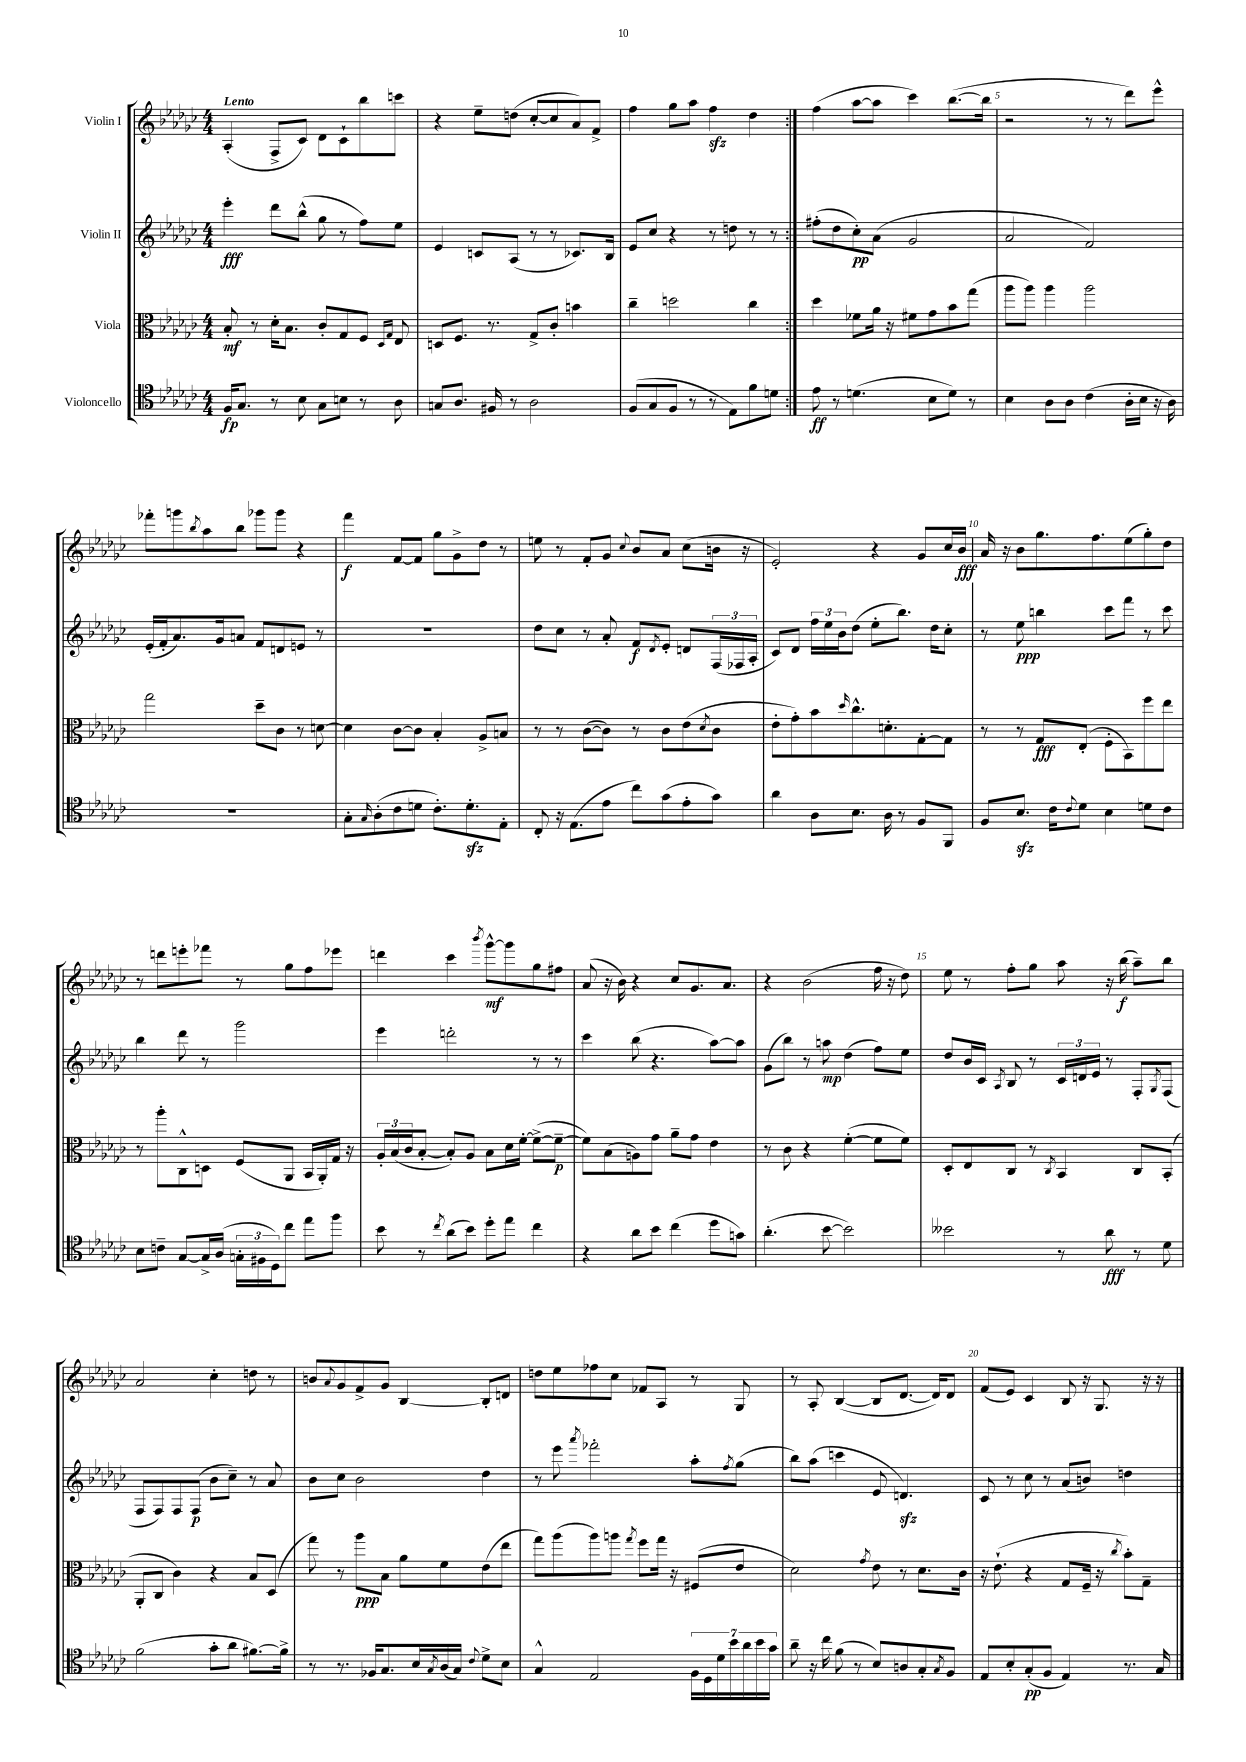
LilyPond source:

<<
\new StaffGroup <<
\new Staff = "s0" \with { instrumentName = "Violin I" } {
    \clef treble \key ges \major \numericTimeSignature \time 4/4 \tempo "Lento"
    \repeat volta 2 { aes4-.( f8-> ces'8) des'8 ces'8-! bes''8 c'''8 |
    r4 ees''8-- d''8( ces''8~-. ces''8 aes'8) f'8-> |
    f''4 ges''8 aes''8 f''4\sfz des''4 | }
    f''4( aes''8~ aes''8 ces'''4) bes''8.~( bes''16 |
    r2 r8 r8 des'''8) ees'''8-^ |
    fes'''8-. g'''8 \acciaccatura { bes''8 } aes''8 bes''8 ges'''8 ges'''8 r4 |
    f'''4\f f'8~ f'8 ges''8 ges'8-> des''8 r8 |
    e''8 r8 f'8-. ges'8 \appoggiatura { ces''8 } bes'8 aes'8 ces''8( b'16 r16 |
    ees'2-.) r4 ges'8 ces''16 bes'16\fff |
    aes'16 r16 bes'8 ges''8. f''8. ees''8( ges''8-.) des''8 |
    r8 d'''8 e'''8-. fes'''8 r8 ges''8 f''8 ees'''8 |
    d'''4 ces'''4 \acciaccatura { bes'''8 } ges'''8~-^\mf ges'''8 ges''8 fis''8 |
    aes'8( r16 bes'16) r4 ces''8 ges'8. aes'8. |
    r4 bes'2( f''16 r16 des''8) |
    ees''8 r8 f''8-. ges''8 aes''8 r16 bes''16\f( aes''8--) bes''8 |
    aes'2 ces''4-. d''8 r8 |
    b'8 \appoggiatura { aes'8 } ges'8 f'8-> ges'8 bes4~ bes8-. d'8 |
    d''8 ees''8 fes''8 ces''8 fes'8 aes8 r8 ges8 |
    r8 aes8-. bes4~( bes8 des'8.~ des'16) des'8 |
    f'8( ees'8) ces'4 bes8 r16 ges8. r16 r16 \bar "|." |
}
\new Staff = "s1" \with { instrumentName = "Violin II" } {
    \clef treble \key ges \major \numericTimeSignature \time 4/4
    \repeat volta 2 { ees'''4-.\fff des'''8 bes''8-^( ges''8 r8 f''8) ees''8 |
    ees'4 c'8 aes8( r8 r8 ces'8.) bes16 |
    ees'8 ces''8 r4 r8 d''8 r8 r8 | }
    fis''8-.( des''8 ces''8-.\pp) aes'8( ges'2 |
    aes'2 f'2) |
    ees'16-.( f'16-. aes'8.) ges'16 a'8 f'8 d'8 e'8 r8 |
    R1 |
    des''8 ces''8 r8 aes'8-. f'8\f \acciaccatura { des'8 } ees'8-. d'8 \tuplet 3/2 { f16( fes16 aes16-. } |
    ces'8) des'8 \tuplet 3/2 { f''16 ees''16 bes'16 } des''8( ees''8-. bes''8.) des''16 ces''8-. |
    r8 ees''8\ppp b''4 ces'''8 f'''8 r8 ces'''8 |
    bes''4 des'''8 r8 ges'''2 |
    ees'''4 d'''2-. r8 r8 |
    ces'''4 bes''8( r4. aes''8~) aes''8 |
    ges'8( bes''8) r8 a''8\mp des''4( f''8) ees''8 |
    des''8 bes'16 ces'16 \acciaccatura { aes8 } bes8 r8 \tuplet 3/2 { ces'16 d'16 ees'16 } r8 f8-. \acciaccatura { ges8 } f8( |
    f8 f8) f8 f8\p( bes'8 ces''8--) r8 aes'8 |
    bes'8 ces''8 bes'2 des''4 |
    r8 ees'''8 \acciaccatura { aes'''8 } fes'''2-. aes''8-. \acciaccatura { f''8 } ges''8( |
    bes''8) aes''8( c'''4 ees'8 d'4.\sfz) |
    ces'8 r8 ces''8 r8 aes'8( b'8) d''4 \bar "|." |
}
\new Staff = "s2" \with { instrumentName = "Viola" } {
    \clef alto \key ges \major \numericTimeSignature \time 4/4
    \repeat volta 2 { bes8-.\mf r8 des'16-. bes8. ces'8-. ges8 f8 \grace { des16 ges16 } ees8 |
    d8 f8. r8. ges8-> ces'8-. b'4 |
    ces''4-- d''2 ces''4 | }
    des''4 fes'8 aes'16 r16 fis'8 ges'8 bes'8 ges''8( |
    aes''8 aes''8) aes''4 aes''2 |
    ges''2 des''8-- ces'8 r8 d'8~ |
    d'4 ces'8~ ces'8 bes4-. aes8-> b8 |
    r8 r8 ces'8~( ces'8) r8 ces'8 ees'8( \acciaccatura { des'8 } ces'8 |
    ees'8-. ges'8-.) bes'8 \grace { des''16 } ces''8.-^ d'8.-. ges8~-. ges8 |
    r8 r8 ges8\fff ees8-.( f8-. bes,8) f''8 ees''8 |
    r8 aes''8-. ces8-^ d8 f8( aes,8 bes,16 aes,16-.) ges16 r16 |
    \tuplet 3/2 { aes16-. bes16( ces'16 } bes8~-. bes8-.) aes8 bes8 des'16 f'16~-. f'8~->( f'8~--\p |
    f'8) bes8( a8) ges'8 aes'8-- ges'8 ees'4 |
    r8 ces'8 r4 f'4~-.( f'8 f'8) |
    des8-. ees8 ces8 r8 \acciaccatura { ces8 } bes,4 ces8 bes,8-.( |
    aes,8-. ces8 ces'4) r4 bes8 des8( |
    ges''8) r8 aes''8\ppp bes8 aes'8 f'8 ees'8( ees''8 |
    ges''8) aes''8( aes''8) a''8 \acciaccatura { ges''8 } f''8 ges''16 r16 fis8( ees'8 |
    des'2) \acciaccatura { ges'8 } ees'8 r8 des'8. ces'16 |
    r16 ees'8.-!( r4 ges8 f16-- r16 \acciaccatura { ces''8 } bes'8-.) ges8-- \bar "|." |
}
\new Staff = "s3" \with { instrumentName = "Violoncello" } {
    \clef tenor \key ges \major \numericTimeSignature \time 4/4
    \repeat volta 2 { f16\fp ges8. r8 bes8 ges8 b8 r8 aes8 |
    g8 aes8. fis16 r8 aes2 |
    f8( ges8 f8 r8 r8 ees8) f'8 d'8 | }
    ees'8\ff r8 d'4.( bes8 d'8) r8 |
    bes4 aes8 aes8 ces'4( aes16-. bes16 r16 aes16) |
    R1 |
    ges8-. \grace { ges16 } aes8-.( ces'8 d'8 ces'8.-.) d'8.-.\sfz ees8-. |
    ces8-. r16 ees8.( ees'8 ces''8) ges'8( ees'8-. ges'8) |
    aes'4 aes8 bes8. aes16 r8 f8 f,8 |
    f8 bes8.\sfz ces'16 \appoggiatura { ces'8 } des'8 bes4 d'8 ces'8 |
    bes8 c'8-- ges8~ ges16-> aes16( \tuplet 3/2 { g16-. fis16 des16) } ces''8 ees''8 f''8 |
    bes'8 r8 \acciaccatura { ces''8 } aes'8( bes'8) des''8-. ees''8 ces''4 |
    r4 aes'8 bes'8 ces''4( des''8 g'8) |
    aes'4.-.( bes'8~ bes'2) |
    beses'2 r8 aes'8\fff r8 des'8 |
    f'2( ges'8-. aes'8 fis'8.~) fis'16-> |
    r8 r8. fes16 ges8. bes16 \acciaccatura { ges8 } aes16( ges16) \appoggiatura { ces'8 } des'8-> bes8 |
    ges4-^ ees2 \tuplet 7/4 { f16 des16 des'16 bes'16 aes'16 bes'16 ges'16 } |
    aes'8-- r16 ces''16 f'8( r8 bes8) a8 ges8-. \acciaccatura { ges8 } f8 |
    ees8 bes8-. ges8-.\pp( f8 ees4) r8. ges16 \bar "|." |
}
>>
>>
\layout { \context { \Score \override BarNumber.break-visibility = ##(#f #t #t) barNumberVisibility = #(every-nth-bar-number-visible 5) } }
